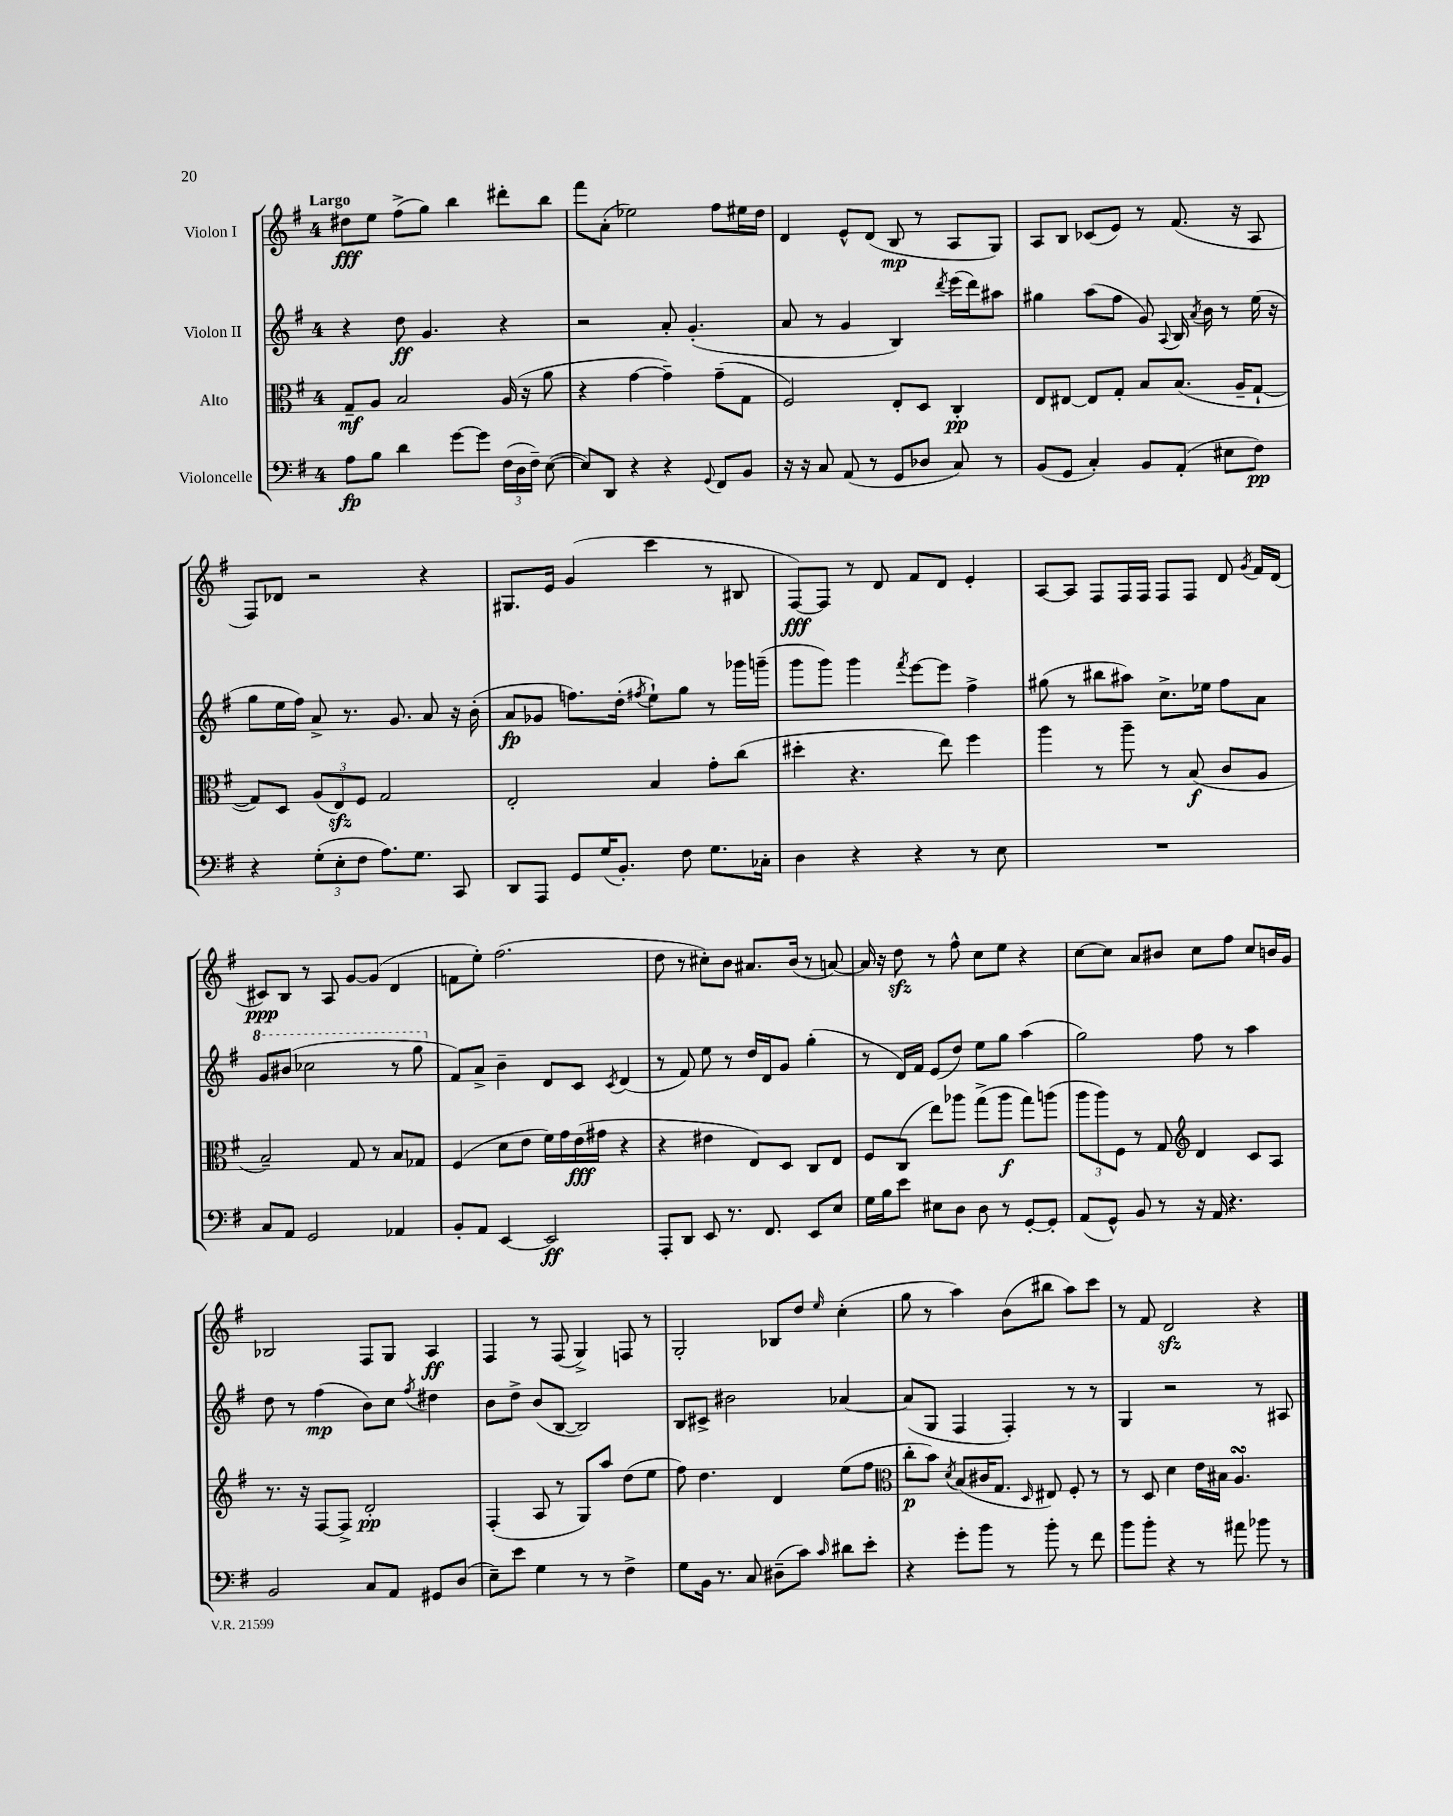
<<
\new StaffGroup <<
\new Staff = "s0" \with { instrumentName = "Violon I" } {
    \clef treble \key g \major \once \override Staff.TimeSignature.style = #'single-digit \time 4/4 \tempo "Largo"
    \autoBeamOff dis''8[\fff e''8] fis''8[->( g''8]) b''4 dis'''8[-. b''8] |
    fis'''8[ a'8]-.( ees''2) fis''8[ eis''16 d''16] |
    d'4 e'8[-^ d'8]( b8\mp r8 a8[ g8]) |
    a8[ b8] ces'8[( e'8]) r8 fis'8.( r16 a8 |
    fis8[) des'8] r2 r4 |
    gis8.[ e'16] g'4( c'''4 r8 bis8 |
    fis8[~\fff) fis8] r8 d'8 fis'8[ d'8] e'4-. |
    a8[~ a8] fis8[ fis16 fis16] fis8[ fis8] d'8 \acciaccatura { g'8 } fis'16[ d'16]( |
    cis'8[\ppp) b8] r8 a8 g'8[~ g'8]( d'4 |
    f'8[ e''8]-.) fis''2.( |
    d''8 r8 cis''8[-.) b'8] ais'8.[ b'16]( r8 a'8~) |
    a'16 r16 d''8\sfz r8 fis''8-^ c''8[ e''8] r4 |
    c''8[~ c''8] a'8[ bis'8] c''8[ fis''8] c''8[ b'16 g'16] |
    bes2 fis8[ g8] a4\ff |
    fis4 r8 fis8( g4->) f8 r8 |
    g2-. bes8[ d''8] \grace { e''16 } c''4-.( |
    g''8 r8 a''4) b'8[( bis''8] a''8[) c'''8] |
    r8 fis'8 d'2\sfz r4 \bar "|." |
}
\new Staff = "s1" \with { instrumentName = "Violon II" } {
    \clef treble \key g \major \once \override Staff.TimeSignature.style = #'single-digit \time 4/4
    \autoBeamOff r4 d''8\ff g'4. r4 |
    r2 a'8-. g'4.-.( |
    a'8 r8 g'4 b4) \acciaccatura { d'''8 } e'''16[( d'''16) ais''8] |
    gis''4 a''8[( fis''8] g'8) \appoggiatura { a8 } b16 \acciaccatura { a'8 } b'16 r8 e''16( r16 |
    g''8[ e''16 fis''16]) a'8-> r8. g'8. a'8 r16 b'16-.( |
    a'8[\fp ges'8] f''8.[) d''16]-.( \acciaccatura { fis''8 } e''8[-!) g''8] r8 ges'''16[ g'''16]--( |
    g'''8[ g'''8]) g'''4 \acciaccatura { fis'''8 } e'''8[~ e'''8] fis''4-> |
    gis''8( r8 bis''8[ ais''8]) c''8.[-> ees''16] fis''8[ a'8] |
    \ottava #1 g''8[ bis''8]( ces'''2 r8 g'''8 \ottava #0 |
    fis'8[) a'8]-> b'4-- d'8[ c'8] \acciaccatura { c'8 } d'4( |
    r8 fis'8) e''8 r8 d''16[ d'16 g'8] g''4-.( |
    r8 d'16[) fis'16] e'8[( d''8]) e''8[ g''8] a''4( |
    g''2) fis''8 r8 a''4 |
    d''8 r8 fis''4\mp( b'8[) c''8] \acciaccatura { fis''8 } dis''4 |
    b'8[ d''8]-> b'8[( b8]~ b2) |
    b8[ cis'8]-> bis'2 aes'4~ |
    aes'8[( g8] fis4 fis4-.) r8 r8 |
    g4 r2 r8 ais8 \bar "|." |
}
\new Staff = "s2" \with { instrumentName = "Alto" } {
    \clef alto \key g \major \once \override Staff.TimeSignature.style = #'single-digit \time 4/4
    \autoBeamOff g8[--\mf a8] b2 a16( r16 a'8 |
    r4 g'4~ g'4--) g'8[--( g8] |
    fis2) e8[-. d8] c4-.\pp |
    e8[ eis8]~ eis8[ g8]-. b8[ b8.]( a16[-- g8]~-! |
    g8[) d8] \tuplet 3/2 { a8[( e8\sfz) fis8] } g2 |
    e2-. b4 g'8[-. c''8]( |
    dis''4-. r4. e''8) fis''4 |
    a''4 r8 a''8-- r8 b8\f( c'8[ a8] |
    b2--) g8 r8 b8[ ges8] |
    fis4( d'8[ e'8] fis'16[) g'16 e'16\fff( gis'16] r4 |
    r4 eis'4 e8[) d8] c8[ e8] |
    fis8[ c8]( e''8[) aes''8] g''8[->( aes''8]\f g''8[) a''8]( |
    \tuplet 3/2 { a''8[ a''8) fis8] } r8 g8 \clef treble d'4 c'8[ a8] |
    r8. r16 fis8[~ fis8]-> d'2-.\pp |
    fis4-.( a8 r8 g8[) a''8] d''8[( e''8] |
    fis''8) d''4. d'4 e''8[( fis''8] |
    \clef alto c''8[-.\p b'8]) \acciaccatura { d'8 } b8[( cis'16 g8.] \grace { d16 } eis8) fis8-. r8 |
    r8 d8 d'4 e'16[ bis16] a4.\turn \bar "|." |
}
\new Staff = "s3" \with { instrumentName = "Violoncelle" } {
    \clef bass \key g \major \once \override Staff.TimeSignature.style = #'single-digit \time 4/4
    \autoBeamOff a8[\fp b8] d'4 g'8[~ g'8] \tuplet 3/2 { fis16[( d16 fis16]--) } e8~( |
    e8[) d,8] r4 r4 \appoggiatura { g,8 } fis,8[ b,8] |
    r16 r16 c8 a,8( r8 g,8[ des8] c8) r8 |
    b,8[( g,8] c4-.) b,8[ a,8]-.( eis8[ fis8]\pp) |
    r4 \tuplet 3/2 { g8[-.( e8-. fis8] } a8.[) g8.] c,8 |
    d,8[ a,,8] g,8[ g16( b,8.]-.) fis8 g8.[ ces16]-. |
    d4 r4 r4 r8 e8 |
    R1 |
    c8[ a,8] g,2 aes,4 |
    b,8[-. a,8] e,4~ e,2\ff |
    a,,8[-. d,8] e,8 r8. fis,8. e,8[ e8] |
    g16[ b16 e'8] eis8[ d8] d8 r8 g,8[~-. g,8]-. |
    a,8[( g,8]-^) b,8 r8 r16 a,16 r4. |
    b,2 c8[ a,8] gis,8[ d8]( |
    e8[--) e'8] g4 r8 r8 fis4-> |
    g8[ b,16] r8. c8 dis8[--( c'8]) \grace { c'16 } dis'8[ e'8]-. |
    r4 g'8[-. b'8] r8 b'8-. r8 fis'8 |
    b'8[ b'8]-. r4 r8 ais'8 bes'8 r8 \bar "|." |
}
>>
>>
\layout { \context { \Score \remove "Bar_number_engraver" } }
